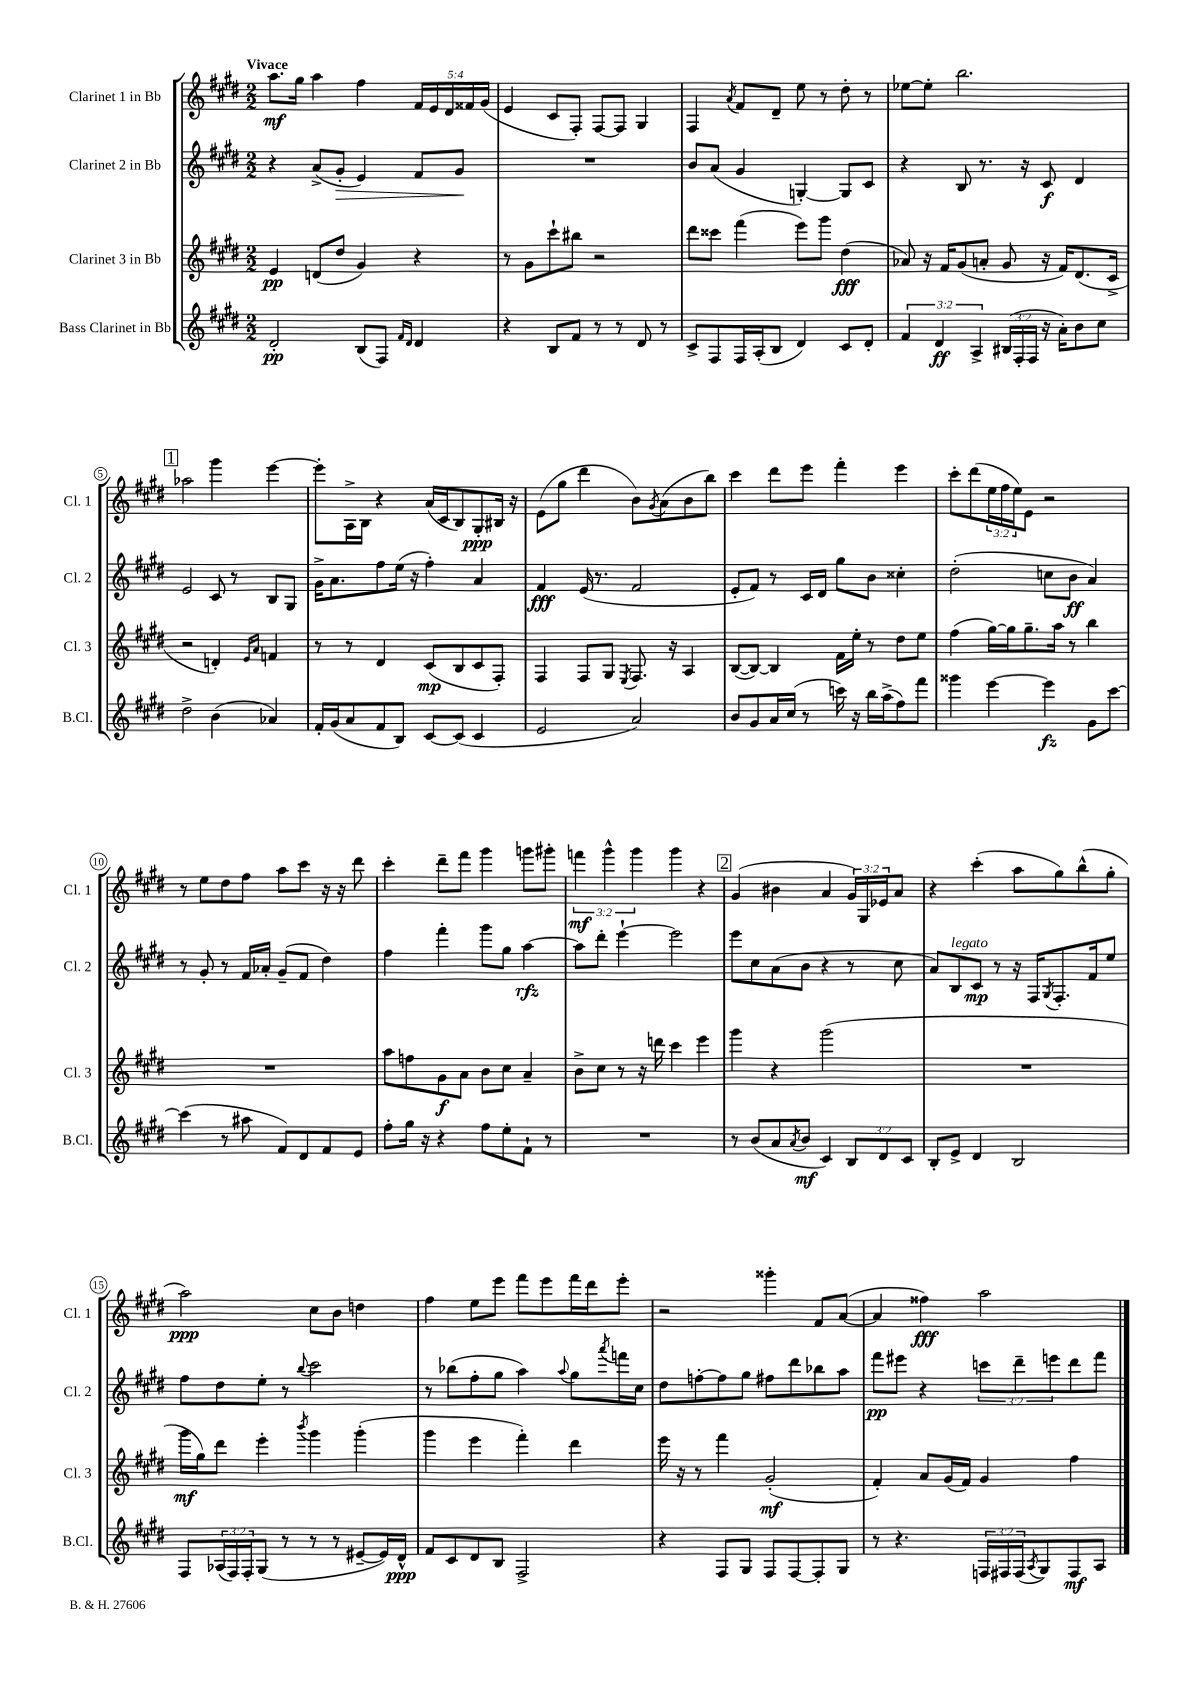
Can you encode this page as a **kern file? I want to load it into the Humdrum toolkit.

**kern	**kern	**kern	**kern
*staff4	*staff3	*staff2	*staff1
*clefG2	*clefG2	*clefG2	*clefG2
*k[f#c#g#d#]	*k[f#c#g#d#]	*k[f#c#g#d#]	*k[f#c#g#d#]
*M2/2	*M2/2	*M2/2	*M2/2
2d#'	4e	4r	8.aa
.	.	.	16gg#
.	(8d	(8a^	4aa
.	8dd#	8g#'	.
(8B	4g#)	4e)	4ff#
8F#)	.	.	.
16qqf#	.	.	.
16qqd#	.	.	.
4d#	4r	8f#	20f#
.	.	.	20e
.	.	.	20d#
.	.	8g#	.
.	.	.	20f##
.	.	.	(20g#
=	=	=	=
4r	8r	1r	4e
.	8g#	.	.
8B	8ccc#`	.	8c#
8f#	8bb#	.	8F#')
8r	2r	.	[8F#
8r	.	.	8F#]
8d#	.	.	4G#
8r	.	.	.
=	=	=	=
8c#^	8ddd#	8b	4F#
8F#	8ccc##	(8a	.
.	.	.	8qa
16F#	(4fff#	4g#	8f#
(16A'	.	.	.
8B	.	.	8d#~
4d#)	8eee)	[4G')	8ee
.	8ggg#	.	8r
8c#	(4dd#	8G]	8dd#'
8d#'	.	8c#	8r
=	=	=	=
6f#	8a-)	4r	[8ee-
.	16r	.	8ee-']
6d#	.	.	.
.	16f#	.	.
.	(8g#	8B	2.bb
6A^	.	.	.
.	8a'	8.r	.
(24B#	8g#	.	.
24F#'	.	.	.
.	.	16r	.
24F#	.	.	.
16r	16r	8c#	.
16a')	16f#)	.	.
8b	(8.d#	4d#	.
8cc#	.	.	.
.	16c#^	.	.
=	=	=	=
2dd#^	2r	2e	2aa-
(4b	4d')	8c#	4ggg#
.	.	8r	.
.	16qqe	.	.
.	16qqa	.	.
4a-)	4f	8B	[4eee
.	.	8G#	.
=	=	=	=
16f#'	8r	16g#^	8eee']
(16g#	.	8.a	.
8a	8r	.	16A^
.	.	.	16B
8f#	4d#	8ff#	4r
8B)	.	(16ee	.
.	.	16r	.
[8c#	(8c#	4ff#')	(16a
.	.	.	16c#
(8c#]	8B	.	8B)
4c#	8c#	4a	8G#'
.	8F#')	.	16B#
.	.	.	16r
=	=	=	=
2e	4F#	4f#	(8e
.	.	.	8gg#
.	8F#	(16e	4ddd#
.	.	8.r	.
.	8G#	.	.
.	8qE	.	.
2a)	8.F#	2f#	8b)
.	.	.	8qg#
.	.	.	(8a
.	16r	.	.
.	4A	.	8b
.	.	.	8bb)
=	=	=	=
8b	([8B	8e'	4ccc#
8g#	8B_)	8f#)	.
16a	4B]	8r	8ddd#
(16cc#	.	.	.
8r	.	16c#	8eee
.	.	16d#	.
16ccc)	16f#	8gg#	4fff#'
16r	16ee'	.	.
16bb	8r	8b	.
(16aa^	.	.	.
8ff#)	8dd#	4cc##'	4eee
8fff#	8ee	.	.
=	=	=	=
4ggg##	(4ff#	(2dd#'	8ccc#'
.	.	.	(8ddd#
[4eee	[16gg#)	.	24ee
.	.	.	24ff#
.	16gg#]	.	.
.	.	.	24ee)
.	8.gg#~	.	8e
4eee]	.	8cc	2r
.	16aa	.	.
.	8r	8b	.
8g#	4bb	4a)	.
[8ccc#	.	.	.
=	=	=	=
(4ccc#]	1r	8r	8r
.	.	8g#'	8ee
8r	.	8r	8dd#
8aa#	.	16f#	8ff#
.	.	16a-'	.
8f#)	.	(8g#~	8aa
8d#	.	8f#	8ccc#
8f#	.	4dd#)	16r
.	.	.	16r
8e	.	.	8ddd#
=	=	=	=
8ff#'	8aa	4ff#	4ccc#'
16gg#	8ff	.	.
16r	.	.	.
4r	8g#	4fff#'	8ddd#~
.	8a	.	8fff#
8ff#	8b	8ggg#	4ggg#
8ee'	8cc#	8gg#	.
8f#`	4a~	[4aa	8ggg
8r	.	.	8ggg#'
=	=	=	=
1r	8b^	8aa]	6fff
.	8cc#	8ddd#'	.
.	.	.	6ggg#^^
.	8r	[4eee`	.
.	.	.	6ggg#
.	16r	.	.
.	16ddd	.	.
.	4ccc#	2eee]	4ggg#
.	4eee	.	4r
=	=	=	=
8r	4ggg#	8eee	(4g#
(8b	.	8cc#	.
8a	4r	(8a	4b#
8qa	.	.	.
8b	.	8b	.
4c#)	(2ggg#	4r	4a
12B	.	8r	24g#)
.	.	.	24G#
12d#	.	.	24e-
.	.	8cc#	8a
12c#	.	.	.
=	=	=	=
8B'	1r	8a)	4r
8e^	.	8B	.
4d#	.	8c#	(4ccc#'
.	.	8r	.
2B	.	16r	8aa
.	.	16F#	.
.	.	8qG#	.
.	.	8.F#'	8gg#)
.	.	.	(8bb^^
.	.	16f#	.
.	.	8ee	8gg#'
=	=	=	=
8F#	16ggg#	8ff#	2aa)
.	16gg#)	.	.
(24A-	8ddd#	8dd#	.
24F#)	.	.	.
24F#'	.	.	.
(8G#	4eee'	8ee'	.
8r	.	8r	.
.	8qbbb	8qqbb	.
8r	4ggg#	2ccc#	8cc#
8r	.	.	8b
[8e#~	(4ggg#'	.	4dd
16e#])	.	.	.
16d#^^	.	.	.
=	=	=	=
8f#	4ggg#	8r	4ff#
8c#	.	(8bb-	.
8d#	4eee	8ff#'	8ee
8B	.	8gg#	8eee
2F#^	4fff#')	4aa)	8fff#
.	.	.	8eee
.	.	8qqaa	.
.	4ddd#	8gg#	16fff#
.	.	.	16ddd#
.	.	8qaaa	.
.	.	16fff	8eee'
.	.	16cc#	.
=	=	=	=
4r	16eee	8dd#	2r
.	16r	.	.
.	8r	[8ff'	.
8F#	4fff#	8ff]	.
8G#	.	8gg#	.
8F#	(2g#'	8ff#	4ggg##'
[8F#	.	8ddd#	.
8F#']	.	8bb-	8f#
8G#	.	8aa	([8a
=	=	=	=
8r	4f#')	8fff#	4a]
4.r	.	8eee#	.
.	8a	4r	4ff##)
.	(16g#	.	.
.	16f#)	.	.
24F	4g#	12ccc	2aa
24F#	.	.	.
(24F#	.	12ddd#~	.
8qA	.	.	.
8G#)	.	.	.
.	.	12eee	.
8F#	4ff#	8ddd#	.
8A	.	8fff#	.
==	==	==	==
*-	*-	*-	*-
